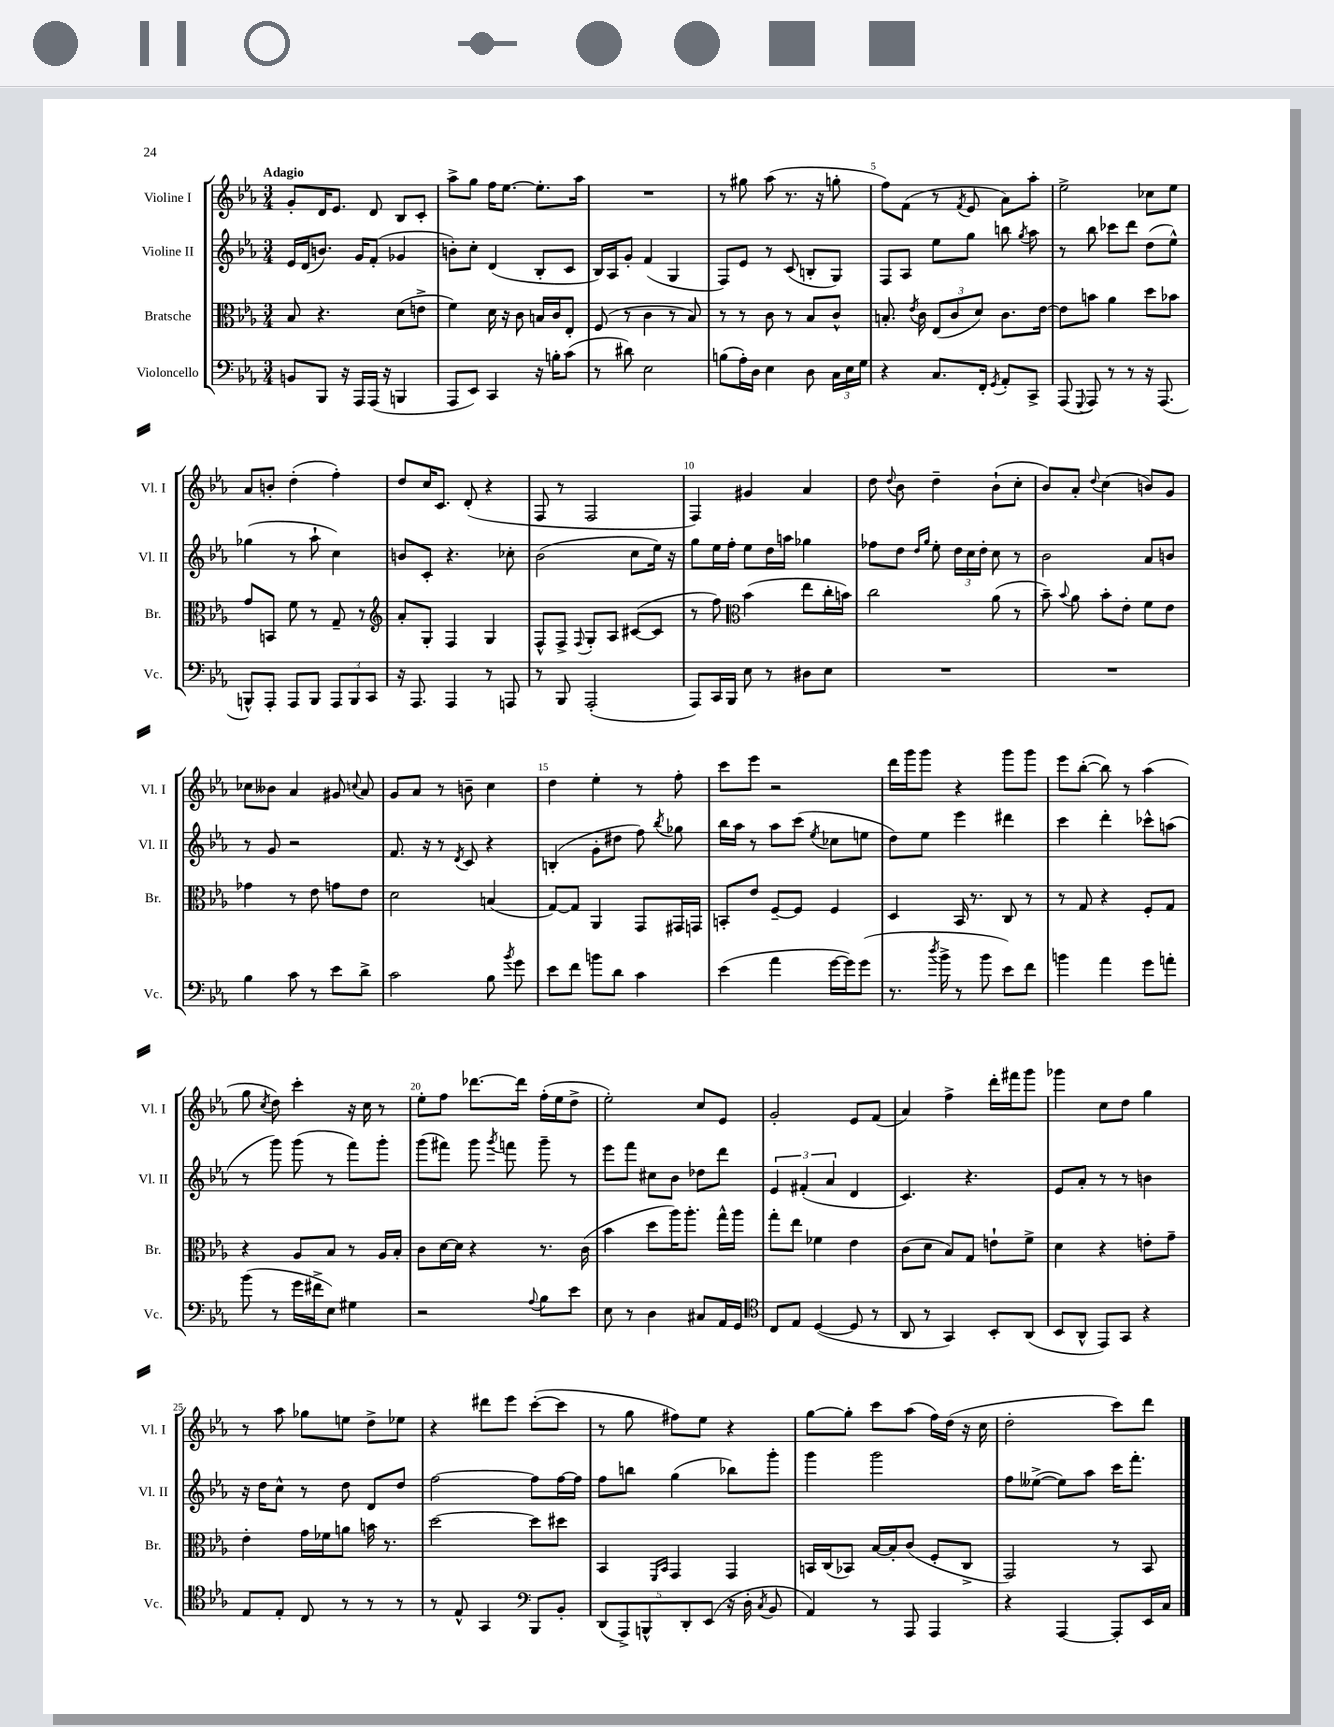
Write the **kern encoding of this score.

**kern	**kern	**kern	**kern
*staff4	*staff3	*staff2	*staff1
*clefF4	*clefC3	*clefG2	*clefG2
*k[b-e-a-]	*k[b-e-a-]	*k[b-e-a-]	*k[b-e-a-]
*M3/4	*M3/4	*M3/4	*M3/4
8BB/L	8B-/	16e-/LL	8g'/L
.	.	(16d/J	.
8BBB-/J	4.r	8.b/J)	16d/K
.	.	.	8.e-/J
16r	.	.	.
16AAA-/LL	.	16g/LK	.
(16AAA-/JJ	.	(8f'/J	8d/
16r	.	.	.
4BBB/	(8d\L	4g-/	8B-/L
.	8e^\J	.	8c'/J
=	=	=	=
8AAA-/L	4f\)	8b'\L)	8aa-^\L
8EE-/J)	.	8cc'\J	8gg\J
4CC/	16d\	(4d/	16ff\LK
.	16r	.	[8.ee-\J
.	8c\	.	.
16r	16B/LL	8B-'/L	8.ee-'\]L
16B'\LK	16c/J	.	.
(8c\J	8E-'/J	8c/J	.
.	.	.	16aa-\Jk
=	=	=	=
8r	(8F/	16B-/LL)	2.r
.	.	16A-/J	.
8d#\)	8r	8g'/J	.
2E-\	4c\	(4f/	.
.	8r	4G/	.
.	8B-/)	.	.
=	=	=	=
(8B\L	8r	8F/L)	8r
16A-'\L)	8r	8e-/J	8gg#\
16D\JJ	.	.	.
4E-\	8c\	8r	(8aa-\
.	8r	(8c/	8.r
8D\	8B-/L	8B'/L	.
.	.	.	16r
24C\LL	8c^^/J	8G/J)	8gg'\
24E-\	.	.	.
24G\JJ	.	.	.
=	=	=	=
4r	8.B'/	8F/L	8ff\L)
.	.	8A-/J	(8f\J
.	8qe-/	.	.
.	16c\	.	.
8.C/L	(12E-/L	8ee-\L	8r
.	12c/	.	.
.	.	.	8qf/
.	.	8gg\J	8e-/
.	12d/J)	.	.
16FF'/Jk	.	.	.
8qGG/	.	.	.
8AA-'/L	8.c\L	8bb\	8a-\L)
.	.	8qgg/	.
8CC^/J	.	8aa-\	8aa-'\J
.	[16e-\Jk	.	.
=	=	=	=
(8AAA-/	8e-\]L	8r	2ee-^\
8qqGGG/	.	.	.
8AAA-/)	8b\J	8bb-\	.
8r	4a-\	8ccc-\L	.
8r	.	8ddd\J	.
16r	8dd\L	(8dd\L	8cc-\L
(8.AAA-/	.	.	.
.	8b-\J	8ee-^^\J)	8ee-\J
=	=	=	=
8BBB^^/L)	8g/L	(4gg-\	8a-/L
8AAA-'/J	8BB/J	.	8b'/J
8AAA-/L	8f\	8r	(4dd'\
8BBB/J	8r	8aa-`\	.
12AAA-/L	8G~/	4cc\)	4ff'\)
12BBB/	.	.	.
.	8r	.	.
12CC/J	.	.	.
=	=	=	=
*	*clefG2	*	*
16r	8a-'/L	8b/L	8dd/L
8.AAA-/	.	.	.
.	8G'/J	8c'/J	16cc/K
.	.	.	8.c/J
4AAA-/	4F/	4.r	.
.	.	.	(8d'/
8r	4G/	.	4r
8AAA/	.	8cc-'\	.
=	=	=	=
8r	8F^^/L	(2b-\	8F/
8BBB-/	8F^/J	.	8r
.	8qqF/	.	.
(2AAA-'/	8G'/L	.	2F/
.	8A-/J	.	.
.	([8c#/L	8cc\L	.
.	8c#/]J	16ee-\Jk)	.
.	.	16r	.
=	=	=	=
8AAA-/L)	8r	8gg\L	4F/)
16CC/L	8ff\)	16ee-\L	.
16BBB-/JJ	.	16ff'\JJ	.
*	*clefC3	*	*
8E-\	(4b-\	8ee-\L	4g#/
8r	.	16dd\L	.
.	.	16aa\JJ	.
8D#\L	8ee-\L	4gg-\	4a-/
8E-\J	16cc'\L	.	.
.	16b\JJ)	.	.
=	=	=	=
2.r	2cc\	8ff-\L	8dd\
.	.	.	8qqdd/
.	.	8dd\J	8b-\
.	.	16qqdd/LL	.
.	.	16qqgg/JJ	.
.	.	8ee-'\	4dd~\
.	.	24dd\LL	.
.	.	24cc\	.
.	.	24dd'\JJ	.
.	(8a-\	8cc\	(8b-`\L
.	8r	8r	8cc'\J
=	=	=	=
2.r	8b-~\)	2b-\	8b-/L)
.	8qqb-/	.	.
.	8a-\	.	8a-'/J
.	.	.	8qqdd/
.	8b-'\L	.	(4cc\
.	8e-'\J	.	.
.	8f\L	8a-/L	8b/L)
.	8e-\J	8b/J	8g/J
=	=	=	=
4B-\	4g-\	8r	8cc-\L
.	.	8g/	8b--\J
8c\	8r	2r	4a-/
8r	8e-\	.	.
8e-\L	8g\L	.	8g#/
.	.	.	8qqcc/
8d^\J	8e-\J	.	8a-/
=	=	=	=
2c\	2d\	8.f/	8g/L
.	.	.	8a-/J
.	.	16r	.
.	.	8r	8r
.	.	8qd/	.
.	.	8c/	8b~\
8B-\	(4B/	4r	4cc\
8qb-/	.	.	.
8g\	.	.	.
=	=	=	=
8e-\L	[8G/L)	(4B'/	4dd\
8f\J	8G/]J	.	.
8b\L	4AA-/	8g'\L	4ee-'\
8d\J	.	8dd#\J	.
4c\	8GG/L	8ff\)	8r
.	.	8qbb-/	.
.	16GG#/L	8gg-\	8ff'\
.	16GG/JJ	.	.
=	=	=	=
(4e-\	8BB'/L	16bb-\LL	8ccc\L
.	.	16aa-\JJ	.
.	8e-/J	8r	8eee-\J
4a-\	[8F~/L	8aa-\L	2r
.	8F/]J	(8ccc\J	.
.	.	8qee-/	.
[16g\LL	4F/	8cc-\L	.
16g\]J)	.	.	.
(8g\J	.	8ee\J	.
=	=	=	=
8.r	4D/	8dd\L)	16ddd\LL
.	.	.	16ggg\J
.	.	8ee-\J	8ggg\J
8qdd/	.	.	.
16b-^\	.	.	.
8r	16BB-/	4eee-\	4r
.	8.r	.	.
8b-\	.	.	.
8e-\L)	8C/	4ddd#\	8ggg\L
8f\J	8r	.	8ggg\J
=	=	=	=
4b\	8r	4ccc\	8eee-\L
.	8G/	.	([8bb-'\J
4a-\	4r	4ddd'\	8bb-\])
.	.	.	8r
8g\L	8F'/L	8ccc-^^\L	(4aa-\
8a'\J	8G/J	(8aa\J	.
=	=	=	=
(8b-\	4r	8r	8gg\
.	.	.	8qcc/
8r	.	8ggg\)	8dd\)
16g\LL	8A-/L	(8ggg\	4ccc'\
16f#^\J	.	.	.
8E-\J)	8B-/J	8r	.
4G#\	8r	8fff\L)	16r
.	.	.	16cc\
.	16A-/LL	8ggg'\J	8r
.	16B-'/JJ	.	.
=	=	=	=
2r	8c\L	(8ggg\L	8ee-'\L
.	[16d\L	8fff#\J)	8ff\J
.	16d\]JJ	.	.
.	4r	8ggg\	[8.ddd-\L
.	.	8qggg/	.
.	.	8fff\	.
.	.	.	16ddd-\]Jk
8qqA-/	.	.	.
8B-\L	8.r	8ggg~\	(16ff'\LL
.	.	.	16ee-\J
8e-\J	.	8r	8dd^\J
.	(16c\	.	.
=	=	=	=
8E-\	4b-\	8eee-\L	2ee-'\)
8r	.	8fff\J	.
4D\	8dd\L	8cc#\L	.
.	16aa-\K)	8b-\J	.
.	8.aa-'\J	.	.
8C#/L	.	8dd-\L	8cc/L
16AA-/L	16gg^^\LL	8ddd\J	8e-/J
16GG/JJ	16aa-\JJ	.	.
=	=	=	=
*clefC4	*	*	*
8C/L	8gg'\L	6e-/	2g'/
8E-/J	8ee-\J	.	.
.	.	(6f#'/	.
([4D/	4f-\	.	.
.	.	6a-/	.
8D/]	4e-\	4d/	8e-/L
8r	.	.	(8f/J
=	=	=	=
8AA-/	(8c\L	4.c/)	4a-/)
8r	8d\J	.	.
4GG/)	8B-/L)	.	4ff^\
.	8G/J	4.r	.
8BB-'/L	8e`\L	.	16ddd'\LL
.	.	.	16fff#\J
(8AA-/J	8f^\J	.	8ggg\J
=	=	=	=
8BB-/L	4d\	8e-/L	4ggg-\
8AA-^^/J	.	8a-'/J	.
8EE-/L)	4r	8r	8cc\L
8GG/J	.	8r	8dd\J
4r	8e'\L	4b\	4gg\
.	8g~\J	.	.
=	=	=	=
8E-/L	4e-'\	16r	8r
.	.	16dd\LK	.
8E-'/J	.	8cc^^\J	8aa-\
8C/	16g\LL	8r	8gg-\L
.	16f-\J	.	.
8r	8a\J	8dd\	8ee\J
8r	16b\	8d/L	8dd^\L
.	8.r	.	.
8r	.	8dd/J	8ee-\J
=	=	=	=
8r	[2dd\	[2ff\	4r
8E-^^/	.	.	.
4GG/	.	.	8ddd#\L
.	.	.	8eee-\J
*clefF4	*	*	*
8BBB-/L	8dd\]L	8ff\]L	([8ccc'\L
8BB-'/J	8dd#\J	[16ff\L	8ccc\]J
.	.	16ff\]JJ	.
=	=	=	=
(10DD/L	4BB-/	8ff\L	8r
10AAA-^/)	.	.	.
.	.	8bb\J	8gg\
10BBB^^/	.	.	.
.	16qqFF/LL	.	.
.	16qqBB-/JJ	.	.
.	4GG/	(4gg\	8ff#\L)
10DD'/	.	.	.
.	.	.	8ee-\J
(10EE-/J	.	.	.
16r	4GG/	8bb-\L)	4r
16D'\	.	.	.
8qC/	.	.	.
8BB-/	.	8ggg'\J	.
=	=	=	=
4AA-/)	16BB/LL	4ggg\	[8gg\L
.	(16C/J	.	.
.	8BB-/J)	.	8gg'\]J
8r	[16B-/LL	2ggg\	8ccc\L
.	16B-'/]J	.	.
8AAA-/	(8c/J	.	(8aa-\J
4AAA-/	8F'/L	.	16ff\LL)
.	.	.	(16dd\JJ
.	8C^/J	.	16r
.	.	.	16cc\
=	=	=	=
4r	2GG/)	8ff\L	2dd'\
.	.	([8ee--^\J	.
[4AAA-/	.	8ee--\]L)	.
.	.	8aa-\J	.
8AAA-'/]L	8r	16ccc\LK	8ccc\L)
.	.	8.fff'\J	.
16EE-/L	8BB-/	.	8ddd\J
16C/JJ	.	.	.
==	==	==	==
*-	*-	*-	*-
